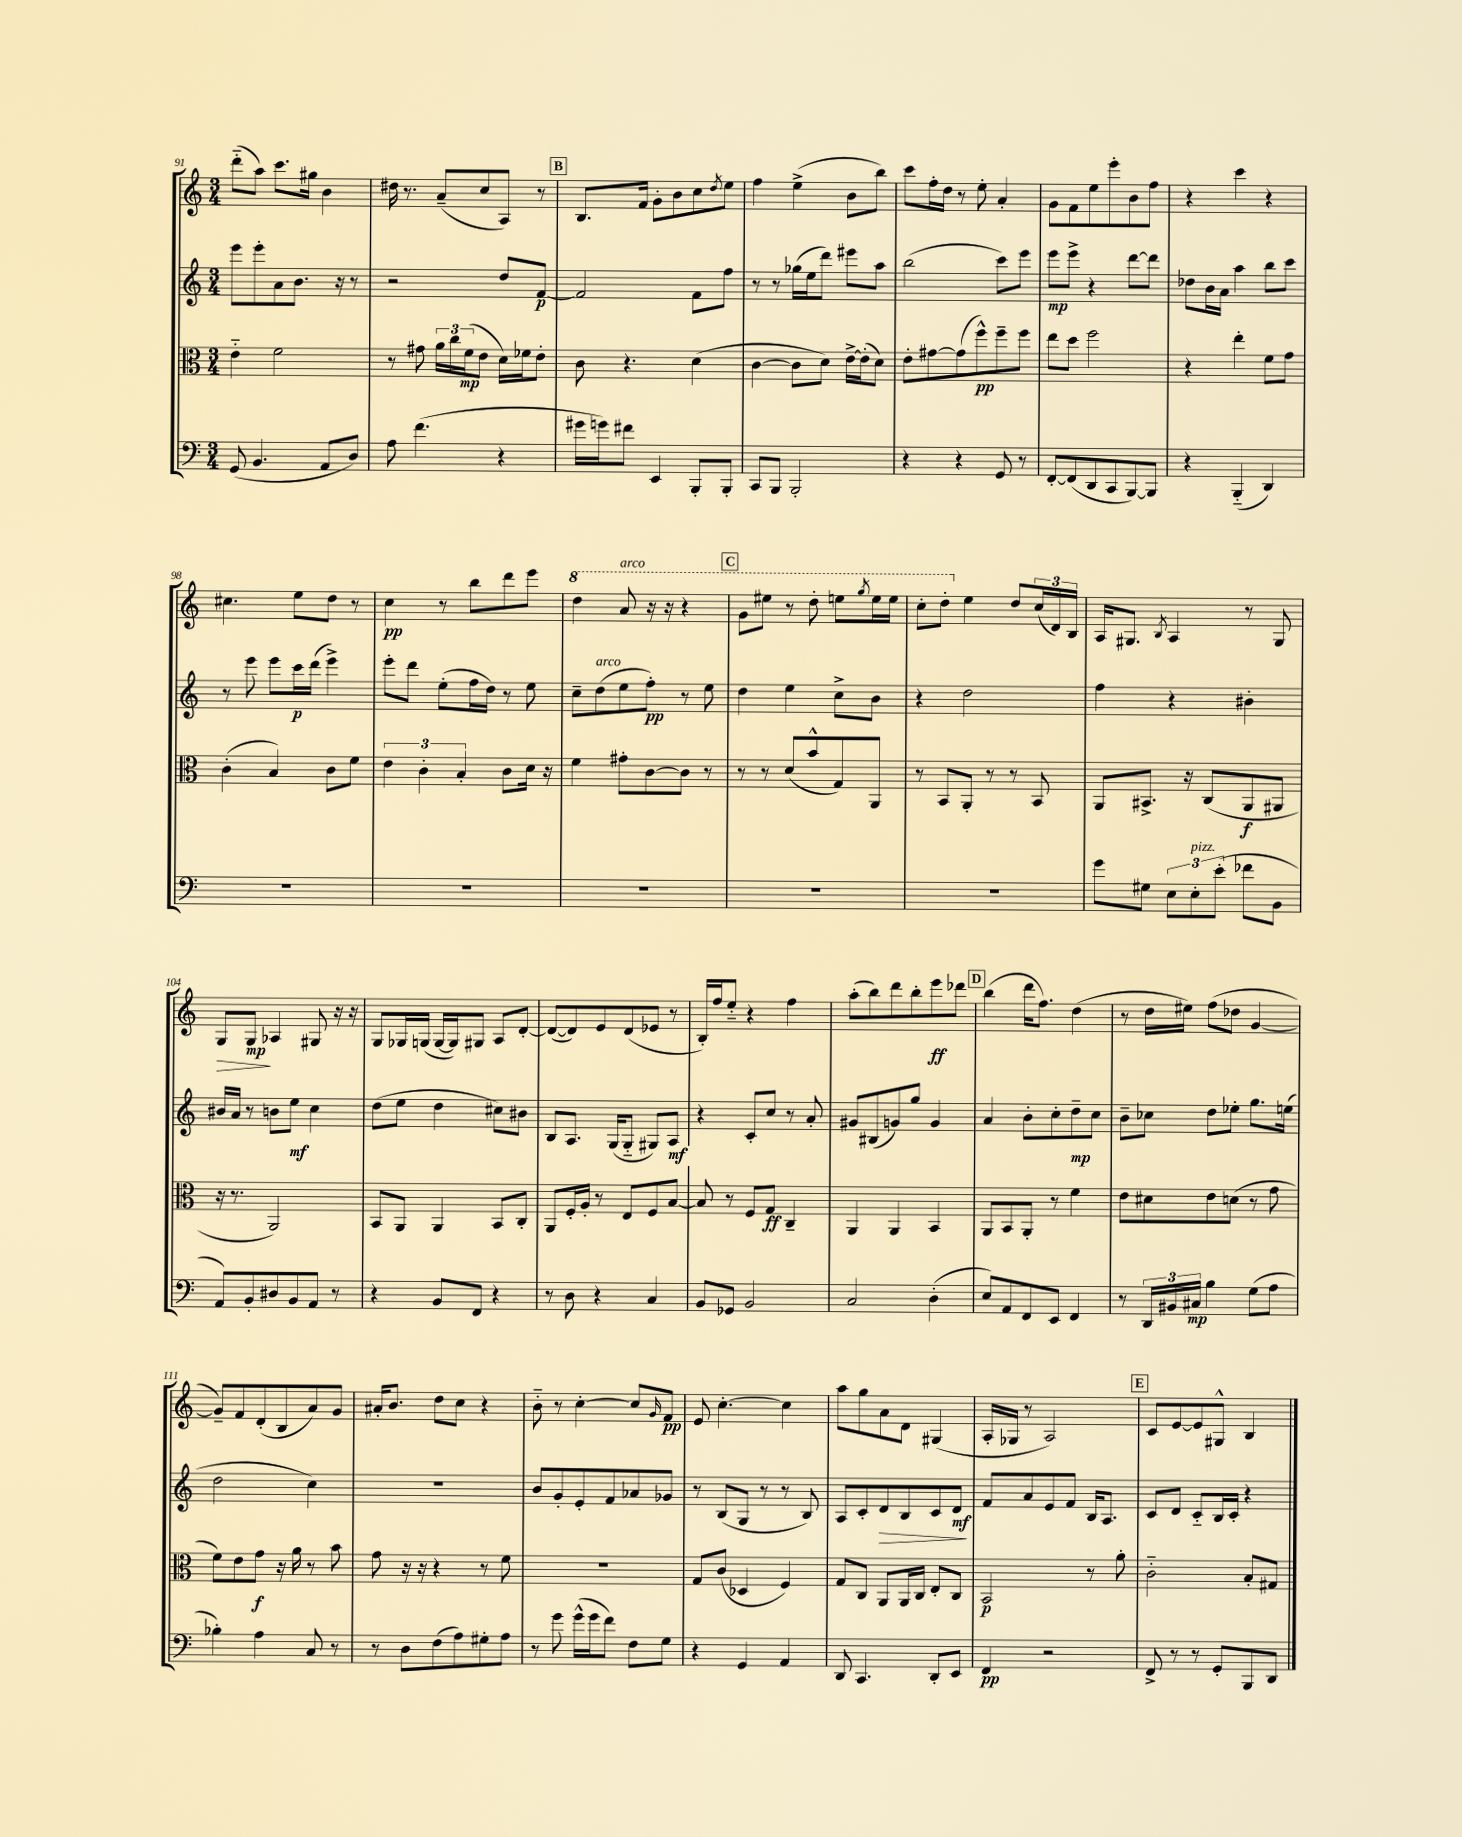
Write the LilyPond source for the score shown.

<<
\new StaffGroup <<
\new Staff = "s0" {
    \clef treble \key c \major \numericTimeSignature \time 3/4
    d'''8-_( a''8) c'''8. gis''16 b'4 |
    dis''16 r8. a'8--( c''8 a8) r8 |
    \mark \markup { \box "B" } b8. f'16 g'8-. b'8 c''8 \acciaccatura { d''8 } e''8 |
    f''4 e''4->( b'8 b''8) |
    c'''8 f''16-. d''16 r8 e''8-. a'4-. |
    g'8 f'8 e''8 e'''8-. b'8 f''8 |
    r4 c'''4 r4 |
    cis''4. e''8 d''8 r8 |
    c''4\pp r8 b''8 d'''8 e'''8 |
    \ottava #1 d'''4 a''8^\markup { \italic "arco" } r16 r16 r4 |
    \mark \markup { \box "C" } g''8 eis'''8 r8 d'''8-. e'''8 \acciaccatura { g'''8 } e'''16 e'''16 |
    c'''8-. d'''8-. \ottava #0 e''4 d''8 \tuplet 3/2 { c''16( d'16) b16 } |
    a16 gis8. \acciaccatura { b8 } a4 r8 gis8 |
    g8\> g8\mp\! aes4 gis8 r16 r16 |
    g8 ges16 g16( g16~ g16) gis8 a8 d'8~-. |
    d'8~( d'8) e'8 d'8( ees'8 r8 |
    b16-.) f''16 e''8-_ r4 f''4 |
    a''8-.( b''8) d'''8 b''8-. e'''8\ff des'''8 |
    \mark \markup { \box "D" } b''4( d'''16 f''8.) d''4( |
    r8 d''16 eis''16) f''8( des''8 g'4~ |
    g'8--) f'8 d'8-.( b8 a'8) g'8 |
    ais'16-. b'8. d''8 c''8 r4 |
    b'8-_ r8 c''4~-. c''8 \grace { g'16 } f'8\pp |
    e'8 c''4.~-. c''4 |
    a''8 g''8 a'8 d'8 gis4( |
    a16-. ges16 r8 a2) |
    \mark \markup { \box "E" } c'8 e'8~ e'8 gis8-^ b4 \bar "|." |
}
\new Staff = "s1" {
    \clef treble \key c \major \numericTimeSignature \time 3/4
    e'''8 e'''8-. a'8 b'8. r16 r8 |
    r2 d''8 f'8~\p |
    \mark \markup { \box "B" } f'2 f'8 f''8 |
    r8 r8 ges''16( e''16 d'''8) eis'''8 a''8 |
    b''2( c'''8) e'''8 |
    e'''8\mp e'''8-> r4 d'''8~ d'''8 |
    des''8 b'16 a'16 a''4 b''8 c'''8 |
    r8 e'''8 e'''8 c'''16\p d'''16( e'''4->) |
    e'''8-. d'''8 e''8-.( f''16 d''16) r8 e''8 |
    c''8-- d''8^\markup { \italic "arco" }( e''8 f''8-.\pp) r8 e''8 |
    \mark \markup { \box "C" } d''4 e''4 c''8-> b'8 |
    r4 d''2 |
    f''4 r4 bis'4-. |
    bis'16 a'16 r8 b'8 e''8\mf c''4 |
    d''8( e''8 d''4 cis''8) bis'8 |
    b8 a8. g16( g8-_ gis8) a8\mf |
    r4 c'8-. c''8 r8 a'8-. |
    gis'8 bis8( g'8) g''8 g'4 |
    \mark \markup { \box "D" } a'4 b'8-. c''8-. d''8--\mp c''8 |
    b'8-- ces''8 d''8 ees''8-. g''8. e''16( |
    d''2 c''4) |
    R2. |
    b'8 g'8-. e'8-. f'8 aes'8 ges'8 |
    r8 b8( g8 r8 r8 b8) |
    a8 c'8-. d'8\> b8 c'8 d'8\mf\! |
    f'8 a'8 e'8 f'8 b16 a8. |
    \mark \markup { \box "E" } c'8 d'8 c'8-_ b16 c'16-. r4 \bar "|." |
}
\new Staff = "s2" {
    \clef alto \key c \major \numericTimeSignature \time 3/4
    e'4-_ f'2 |
    r8 gis'8 \tuplet 3/2 { a'16 c''16 f'16\mp( } e'8 d'16) fes'16 e'8-. |
    \mark \markup { \box "B" } c'8 r4. d'4( |
    c'4~ c'8 d'8) e'16~-> e'16-.( d'8) |
    e'8-. gis'8~ gis'8( f''8-^\pp) f''8-- f''8 |
    e''8 d''8 f''2 |
    r4 e''4-. f'8 g'8 |
    c'4-.( b4) c'8 f'8 |
    \tuplet 3/2 { e'4 c'4-. b4-. } c'8 d'16 r16 |
    f'4 gis'8-. c'8~ c'8 r8 |
    \mark \markup { \box "C" } r8 r8 d'8( b'8-^ g8) a,8 |
    r8 b,8 a,8-. r8 r8 b,8 |
    a,8 bis,8.-> r16 c8( a,8\f ais,8 |
    r16 r8. a,2) |
    b,8 a,8 a,4 b,8 c8-. |
    a,8 f16-. a16-. r8 e8 f8 b8~ |
    b8 r8 f8 g8\ff c4-- |
    a,4 a,4 b,4 |
    \mark \markup { \box "D" } a,8 b,8 a,8-. r8 f'4 |
    e'8 dis'8 e'8 d'8( r8 g'8 |
    f'8) e'8 g'8\f r16 a'16 r8 b'8 |
    g'8 r16 r16 r4 r8 f'8 |
    R2. |
    g8 c'8( des4 f4) |
    g8 c8 a,8 a,16 c16 e8-. c8 |
    b,2\p r8 a'8-. |
    \mark \markup { \box "E" } c'2-_ b8-. gis8 \bar "|." |
}
\new Staff = "s3" {
    \clef bass \key c \major \numericTimeSignature \time 3/4
    g,8( b,4. a,8 d8) |
    a8 f'4.( r4 |
    \mark \markup { \box "B" } gis'16 g'16) fis'8 e,4 b,,8-. b,,8-. |
    c,8 b,,8 b,,2-. |
    r4 r4 g,8 r8 |
    f,8~-. f,8( d,8 c,8 b,,8~) b,,8 |
    r4 b,,4-_( d,4) |
    R2. |
    R2. |
    R2. |
    \mark \markup { \box "C" } R2. |
    R2. |
    g'8 gis8 \tuplet 3/2 { e8 e8-.^\markup { \italic "pizz." } e'8-.( } fes'8 b,8 |
    a,8) b,8-. dis8 b,8 a,8 r8 |
    r4 b,8 f,8 r4 |
    r8 d8 r4 c4 |
    b,8 ges,8 b,2 |
    c2 d4-.( |
    \mark \markup { \box "D" } e8) a,8 f,8 e,8 f,4 |
    r8 \tuplet 3/2 { d,16 bis,16 cis16\mp } b4 g8( a8 |
    bes4-.) a4 c8 r8 |
    r8 d8 f8( a8) gis8-. a8 |
    r8 g'8 g'16-^( g'16 f'8) f8 g8 |
    r4 g,4 a,4 |
    d,8 c,4. d,8-. e,8 |
    f,4\pp r2 |
    \mark \markup { \box "E" } f,8-> r8 r8 g,8-. b,,8 d,8 \bar "|." |
}
>>
>>
\layout { \context { \Score currentBarNumber = #91 } }
